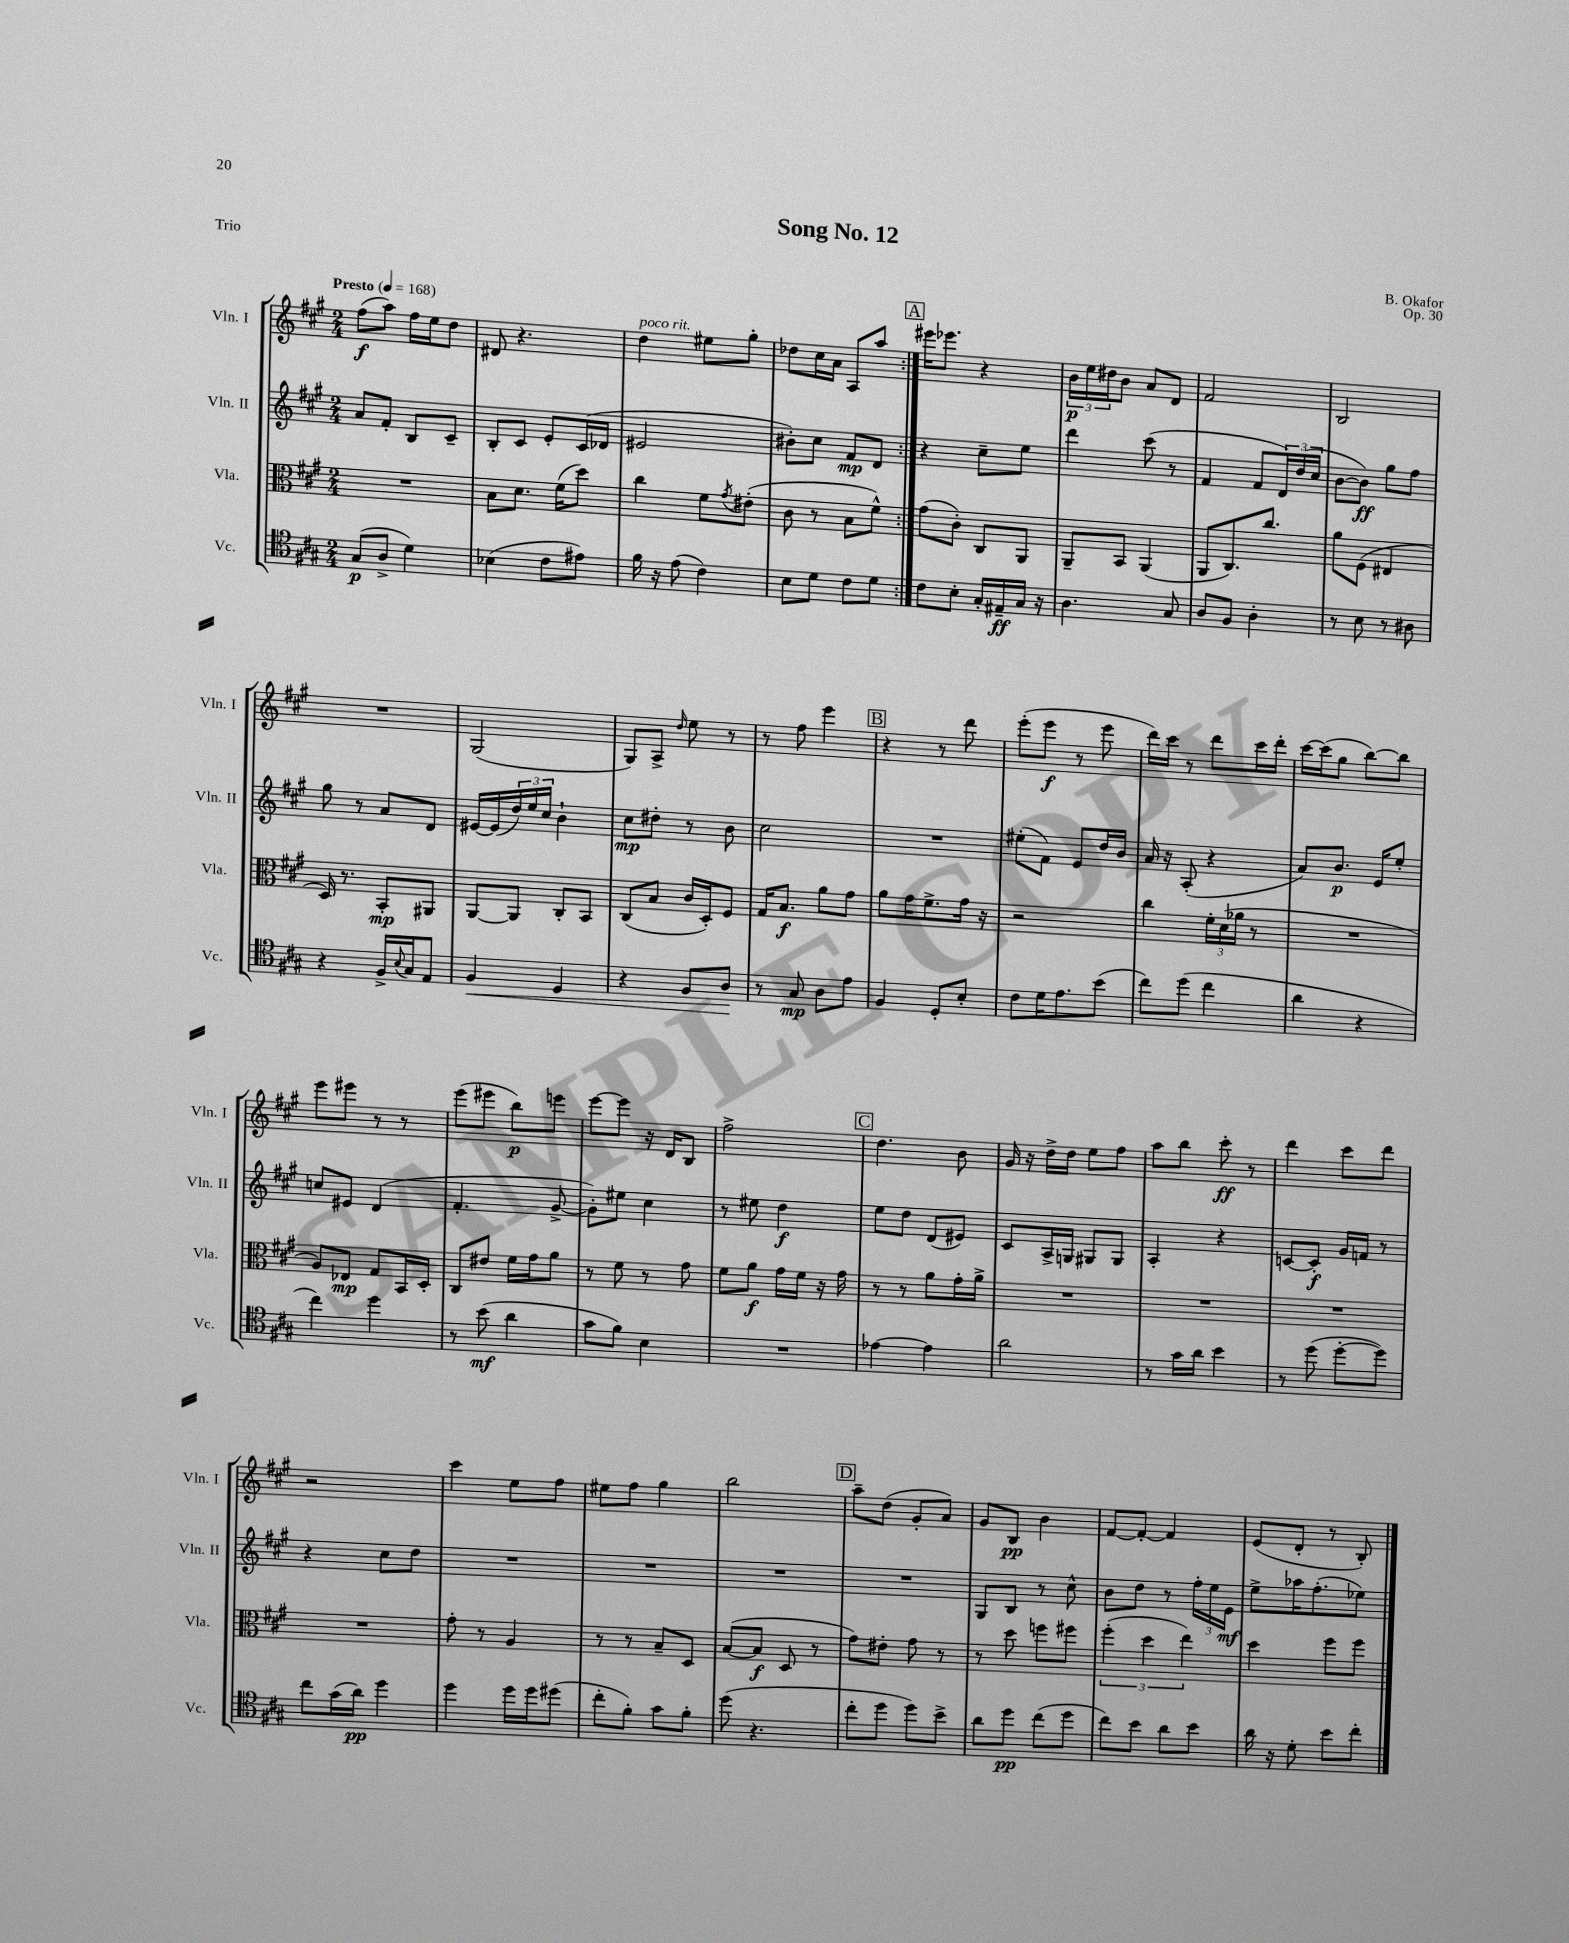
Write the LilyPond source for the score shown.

\header { title = "Song No. 12" composer = "B. Okafor" opus = "Op. 30" piece = "Trio" }
<<
\new StaffGroup <<
\new Staff = "s0" \with { instrumentName = "Vln. I" shortInstrumentName = "Vln. I" } {
    \clef treble \key a \major \numericTimeSignature \time 2/4 \tempo "Presto" 4 = 168
    \repeat volta 2 { fis''8\f( a''8) fis''16 e''16 d''8 |
    dis'8 r4. |
    d''4^\markup { \italic "poco rit." } eis''8 gis''8-. |
    des''8 cis''16 a'16 a8 a''8 | }
    \mark \markup { \box "A" } eis'''16 ees'''8. r4 |
    \tuplet 3/2 { b'16\p e''16 dis''16 } b'8 a'8 d'8 |
    fis'2 |
    b2 |
    R2 |
    gis2( |
    gis8) a8-> \grace { d''16 } e''8 r8 |
    r8 fis''8 e'''4 |
    \mark \markup { \box "B" } r4 r8 d'''8 |
    e'''8-.( e'''8\f r8 e'''8 |
    d'''16) cis'''16 r8 d'''8 cis'''16 d'''16-. |
    cis'''16~ cis'''16( gis''8 b''8~) b''8 |
    e'''8 eis'''8 r8 r8 |
    e'''8( eis'''8 b''8\p) e'''8 |
    e'''8~ e'''8 r16 d'16 b8 |
    fis''2-> |
    \mark \markup { \box "C" } d''4. b'8 |
    gis'16 r16 d''16-> d''16 e''8 fis''8 |
    a''8 b''8 cis'''8-.\ff r8 |
    d'''4 cis'''8 d'''8 |
    r2 |
    cis'''4 e''8 fis''8 |
    eis''8 fis''8 gis''4 |
    b''2 |
    \mark \markup { \box "D" } a''8-- d''8( gis'8-. a'8) |
    gis'8 b8\pp b'4 |
    fis'8~ fis'8~-. fis'4 |
    e'8( d'8-. r8 b8-.) \bar "|." |
}
\new Staff = "s1" \with { instrumentName = "Vln. II" shortInstrumentName = "Vln. II" } {
    \clef treble \key a \major \numericTimeSignature \time 2/4
    \repeat volta 2 { a'8 fis'8-. b8 cis'8-- |
    b8-. cis'8 e'8-. cis'16( des'16 |
    eis'2 |
    bis'8-.) cis''8 fis'8\mp d'8 | }
    \mark \markup { \box "A" } r4 cis''8-- e''8 |
    d'''4 cis'''8( r8 |
    fis'4 fis'8 \tuplet 3/2 { d'16) d''16( cis''16 } |
    b'8~ b'8\ff) gis''8 fis''8 |
    gis''8 r8 a'8 d'8 |
    eis'16~ eis'16( \tuplet 3/2 { d''16) e''16 cis''16 } b'4-! |
    cis''8\mp dis''8-. r8 b'8 |
    cis''2 |
    \mark \markup { \box "B" } R2 |
    eis''8-.( fis'8) e'8 d''16 b'16 |
    a'16 r16 a8-.( r4 |
    a'8) b'8.\p e'16 e''8-. |
    c''8 eis'8 d'4( |
    fis'4.-. gis'8~-> |
    gis'8-.) eis''8 cis''4 |
    r8 eis''8 d''4\f |
    \mark \markup { \box "C" } e''8 d''8 d'8( eis'8) |
    cis'8 a16-> g16 gis8 gis8 |
    a4-. r4 |
    c'8~ c'8-.\f gis'16 f'16 r8 |
    r4 cis''8 d''8 |
    R2 |
    R2 |
    R2 |
    \mark \markup { \box "D" } R2 |
    gis8 b8 r8 cis''8-^ |
    b'8 d''8 r8 \tuplet 3/2 { fis''16-. e''16 e'16\mf } |
    e''8-> aes''16 fis''8.-.( ees''8) \bar "|." |
}
\new Staff = "s2" \with { instrumentName = "Vla." shortInstrumentName = "Vla." } {
    \clef alto \key a \major \numericTimeSignature \time 2/4
    \repeat volta 2 { R2 |
    b8 d'8. fis'16( d''8) |
    cis''4 fis'8 \acciaccatura { gis'8 } eis'8-.( |
    cis'8 r8 b8 fis'8-^) | }
    \mark \markup { \box "A" } gis'8( cis'8-.) cis8 a,8 |
    a,8-- b,8 a,4( |
    a,8 cis8.) cis''8. |
    a'8 fis8( eis4 |
    d16) r8. b,8-.\mp ais,8 |
    a,8~ a,8 cis8-. b,8 |
    cis8( b8 cis'16 d16-.) fis8 |
    gis16 b8.\f a'8 gis'8 |
    \mark \markup { \box "B" } a'8 gis'16 fis'8.-> gis'16 r16 |
    r2 |
    cis''4 \tuplet 3/2 { fis'16-. d'16( aes'16 } r8 |
    R2 |
    a8) ees8\mp gis8 b,16 d16-. |
    cis8 eis'8 fis'16 gis'16 a'8 |
    r8 fis'8 r8 gis'8 |
    fis'8 a'8\f gis'16 fis'16 r16 gis'16 |
    \mark \markup { \box "C" } r8 r8 a'8 gis'16-. a'16-> |
    R2 |
    R2 |
    R2 |
    R2 |
    gis'8-. r8 a4 |
    r8 r8 b8-- d8 |
    b8~( b8\f d8 r8 |
    \mark \markup { \box "D" } gis'8) eis'8-. gis'8 r8 |
    r8 d''8 f''8 fis''8 |
    \tuplet 3/2 { fis''4-.( d''4 e''4) } |
    d''4 fis''8 fis''8 \bar "|." |
}
\new Staff = "s3" \with { instrumentName = "Vc." shortInstrumentName = "Vc." } {
    \clef tenor \key a \major \numericTimeSignature \time 2/4
    \repeat volta 2 { gis8\p( a8-> d'4) |
    bes4( cis'8 eis'8) |
    fis'16 r16 e'8( cis'4) |
    b8 d'8 cis'8 d'8 | }
    \mark \markup { \box "A" } cis'8 b8-. gis16-. eis16--\ff gis16 r16 |
    a4. gis8 |
    a8 fis8 a4-. |
    r8 b8 r8 ais8 |
    r4 fis16-> \appoggiatura { b8 } gis16 e8 |
    fis4\< d4 |
    r4 fis8 a8\! |
    r8 gis8\mp a8 e'8 |
    \mark \markup { \box "B" } fis4 d8-. b8-. |
    cis'8 d'16 e'8. b'8( |
    cis''8) d''8( cis''4 |
    a'4 r4 |
    cis''4) d''4 |
    r8 b'8\mf( a'4 |
    gis'8 fis'8) b4 |
    R2 |
    \mark \markup { \box "C" } ees'4~ ees'4 |
    a'2 |
    r8 gis'16 a'16 b'4 |
    r8 d''8( d''8~-. d''8) |
    cis''8 gis'16( a'16\pp) d''4 |
    d''4 d''16 d''16 dis''8( |
    cis''8-. fis'8-.) gis'8 fis'8-. |
    d''8( r4. |
    \mark \markup { \box "D" } cis''8-. d''8 d''8) b'8-> |
    a'8 d''8\pp cis''8( d''8 |
    cis''8) b'8 a'8 b'8 |
    a'16 r16 d'8-. b'8 cis''8-. \bar "|." |
}
>>
>>
\layout { \context { \Score \remove "Bar_number_engraver" } }
